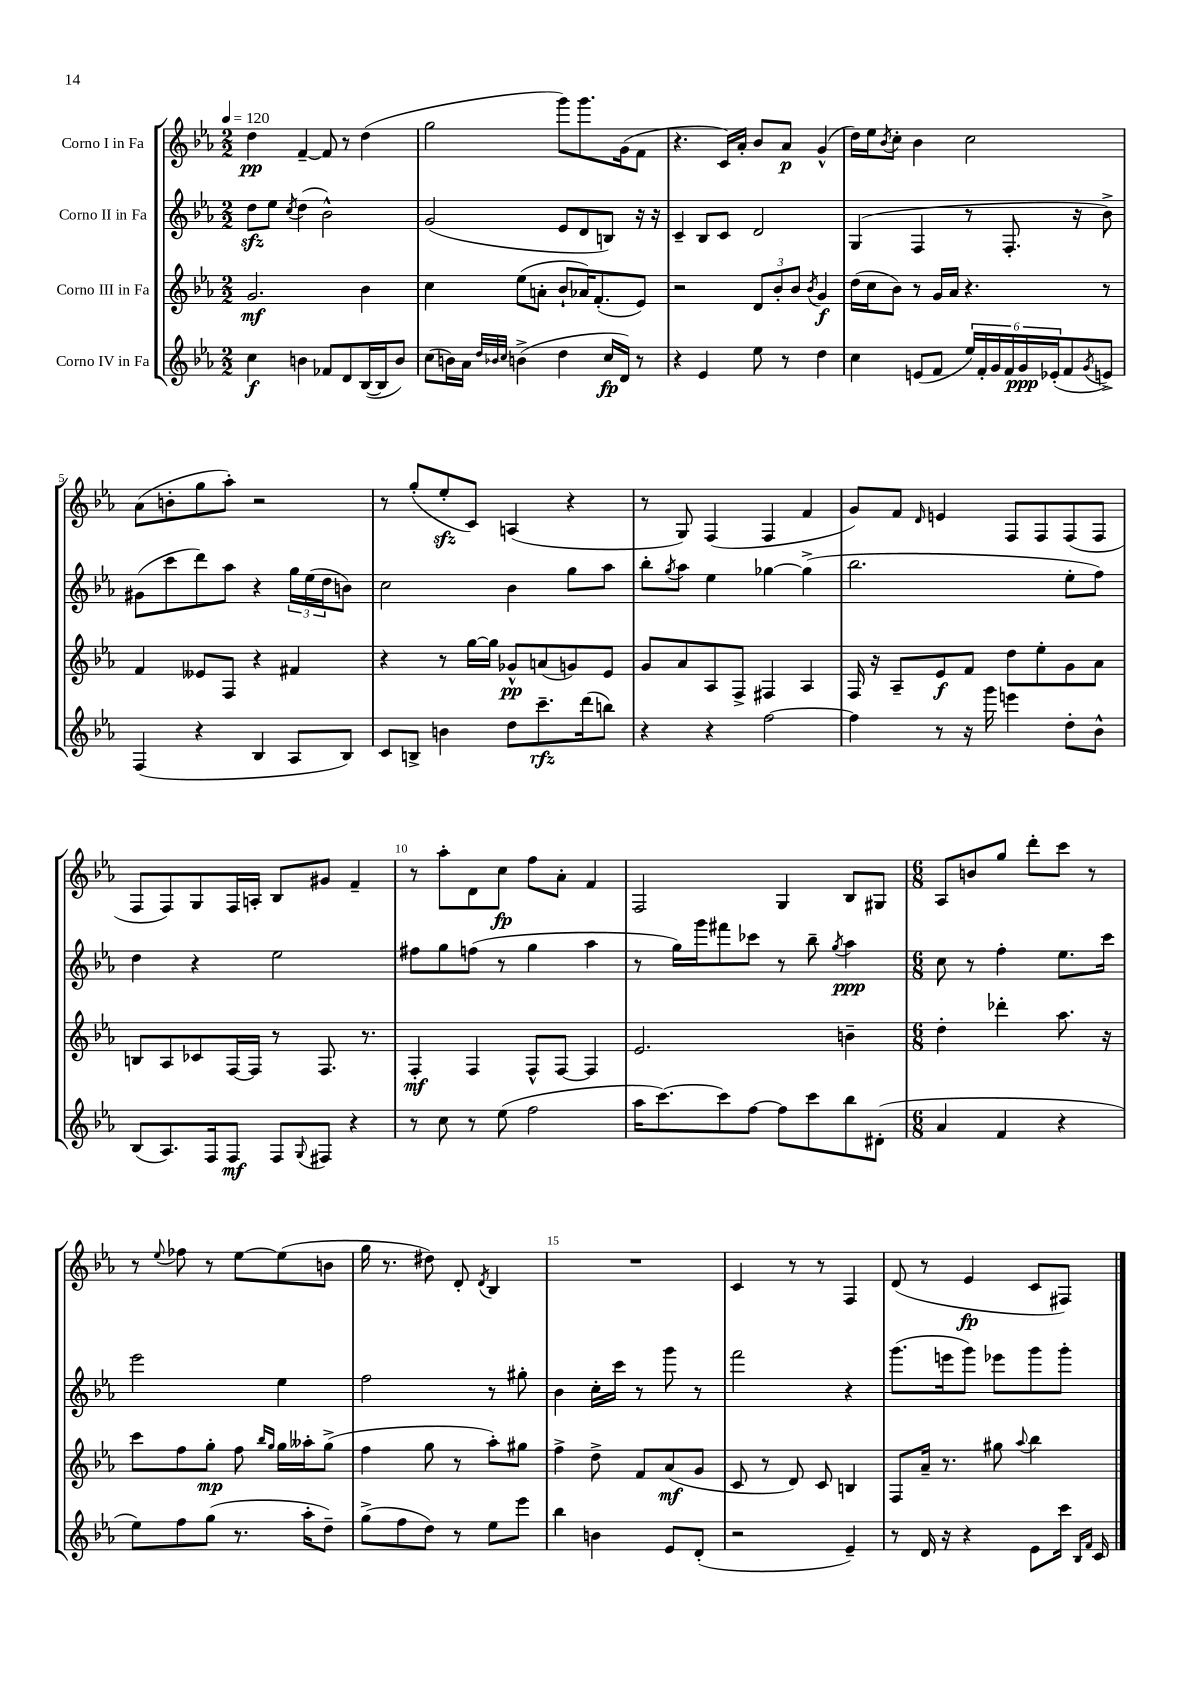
<<
\new StaffGroup <<
\new Staff = "s0" \with { instrumentName = "Corno I in Fa" } {
    \clef treble \key ees \major \numericTimeSignature \time 2/2 \tempo 4 = 120
    d''4\pp f'4~-- f'8 r8 d''4( |
    g''2 g'''8) g'''8. g'16( f'8 |
    r4. c'16) aes'16-. bes'8 aes'8\p g'4-^( |
    d''16) ees''16 \acciaccatura { bes'8 } c''8-. bes'4 c''2 |
    aes'8( b'8-. g''8 aes''8-.) r2 |
    r8 g''8-.( ees''8-.\sfz c'8) a4( r4 |
    r8 g8) f4( f4 f'4 |
    g'8) f'8 \grace { d'16 } e'4 f8 f8 f8( f8 |
    f8 f8) g8 f16 a16-. bes8 gis'8 f'4-- |
    r8 aes''8-. d'8 c''8\fp f''8 aes'8-. f'4 |
    f2 g4 bes8 gis8 |
    \numericTimeSignature \time 6/8 aes8 b'8 g''8 d'''8-. c'''8 r8 |
    r8 \appoggiatura { ees''8 } fes''8 r8 ees''8~ ees''8( b'8 |
    g''16 r8. dis''8) d'8-. \acciaccatura { d'8 } bes4 |
    R2. |
    c'4 r8 r8 f4 |
    d'8( r8 ees'4\fp c'8 fis8) \bar "|." |
}
\new Staff = "s1" \with { instrumentName = "Corno II in Fa" } {
    \clef treble \key ees \major \numericTimeSignature \time 2/2
    d''8\sfz ees''8 \acciaccatura { c''8 } d''4( bes'2-^) |
    g'2( ees'8 d'8 b8) r16 r16 |
    c'4-- bes8 c'8 d'2 |
    g4( f4 r8 f8.-. r16 bes'8->) |
    gis'8( c'''8 d'''8) aes''8 r4 \tuplet 3/2 { g''16 ees''16( d''16 } b'8) |
    c''2 bes'4 g''8 aes''8 |
    bes''8-. \acciaccatura { g''8 } aes''8 ees''4 ges''4~ ges''4->( |
    bes''2. ees''8-. f''8) |
    d''4 r4 ees''2 |
    fis''8 g''8 f''8( r8 g''4 aes''4 |
    r8 g''16) g'''16 fis'''8 ces'''8 r8 bes''8-- \acciaccatura { g''8 } aes''4\ppp |
    \numericTimeSignature \time 6/8 c''8 r8 f''4-. ees''8. c'''16 |
    ees'''2 ees''4 |
    f''2 r8 gis''8-. |
    bes'4 c''16-. c'''16 r8 g'''8 r8 |
    f'''2 r4 |
    g'''8.( e'''16 g'''8) ees'''8 g'''8 g'''8-. \bar "|." |
}
\new Staff = "s2" \with { instrumentName = "Corno III in Fa" } {
    \clef treble \key ees \major \numericTimeSignature \time 2/2
    g'2.\mf bes'4 |
    c''4 ees''8( a'8-. bes'8-! aes'16) f'8.-.( ees'8) |
    r2 \tuplet 3/2 { d'8 bes'8-. bes'8 } \acciaccatura { bes'8 } g'4\f |
    d''16( c''16 bes'8) r8 g'16 aes'16 r4. r8 |
    f'4 eeses'8 f8 r4 fis'4 |
    r4 r8 g''16~ g''16 ges'8-^\pp a'8( g'8) ees'8 |
    g'8 aes'8 aes8 f8-> fis4 aes4 |
    f16 r16 aes8-- ees'8\f f'8 d''8 ees''8-. g'8 aes'8 |
    b8 aes8 ces'8 f16~ f16 r8 f8. r8. |
    f4-.\mf f4 f8-^ f8~ f4 |
    ees'2. b'4-- |
    \numericTimeSignature \time 6/8 d''4-. des'''4-. aes''8. r16 |
    c'''8 f''8 g''8-.\mp f''8 \grace { bes''16 g''16 } g''16 aeses''16-. g''8->( |
    f''4 g''8 r8 aes''8-.) gis''8 |
    f''4-> d''8-> f'8 aes'8\mf( g'8 |
    c'8 r8 d'8) c'8 b4 |
    f8 aes'16-- r8. gis''8 \appoggiatura { aes''8 } bes''4 \bar "|." |
}
\new Staff = "s3" \with { instrumentName = "Corno IV in Fa" } {
    \clef treble \key ees \major \numericTimeSignature \time 2/2
    c''4\f b'4 fes'8 d'8 bes16~( bes16 b'8) |
    c''8( b'16) aes'16 \grace { d''32 bes'32 c''32 } b'4->( d''4 c''16\fp d'16) r8 |
    r4 ees'4 ees''8 r8 d''4 |
    c''4 e'8( f'8 \tuplet 6/4 { ees''16) f'16-. g'16 f'16 g'16\ppp ees'16-.( } f'8 \acciaccatura { g'8 } e'8->) |
    f4( r4 bes4 aes8 bes8) |
    c'8 b8-> b'4 d''8 c'''8.--\rfz d'''16( b''8) |
    r4 r4 f''2~ |
    f''4 r8 r16 g'''16 e'''4 d''8-. bes'8-^ |
    bes8( aes8.) f16 f8\mf f8 \appoggiatura { g8 } fis8 r4 |
    r8 c''8 r8 ees''8( f''2 |
    aes''16 c'''8.~) c'''8 f''8~ f''8 c'''8 bes''8 dis'8-.( |
    \numericTimeSignature \time 6/8 aes'4 f'4 r4 |
    ees''8) f''8 g''8( r8. aes''16-. d''8--) |
    g''8->( f''8 d''8) r8 ees''8 ees'''8 |
    bes''4 b'4 ees'8 d'8-.( |
    r2 ees'4--) |
    r8 d'16 r16 r4 ees'8 c'''16 \grace { bes16 f'16 } c'16 \bar "|." |
}
>>
>>
\layout { \context { \Score \override BarNumber.break-visibility = ##(#f #t #t) barNumberVisibility = #(every-nth-bar-number-visible 5) } }
